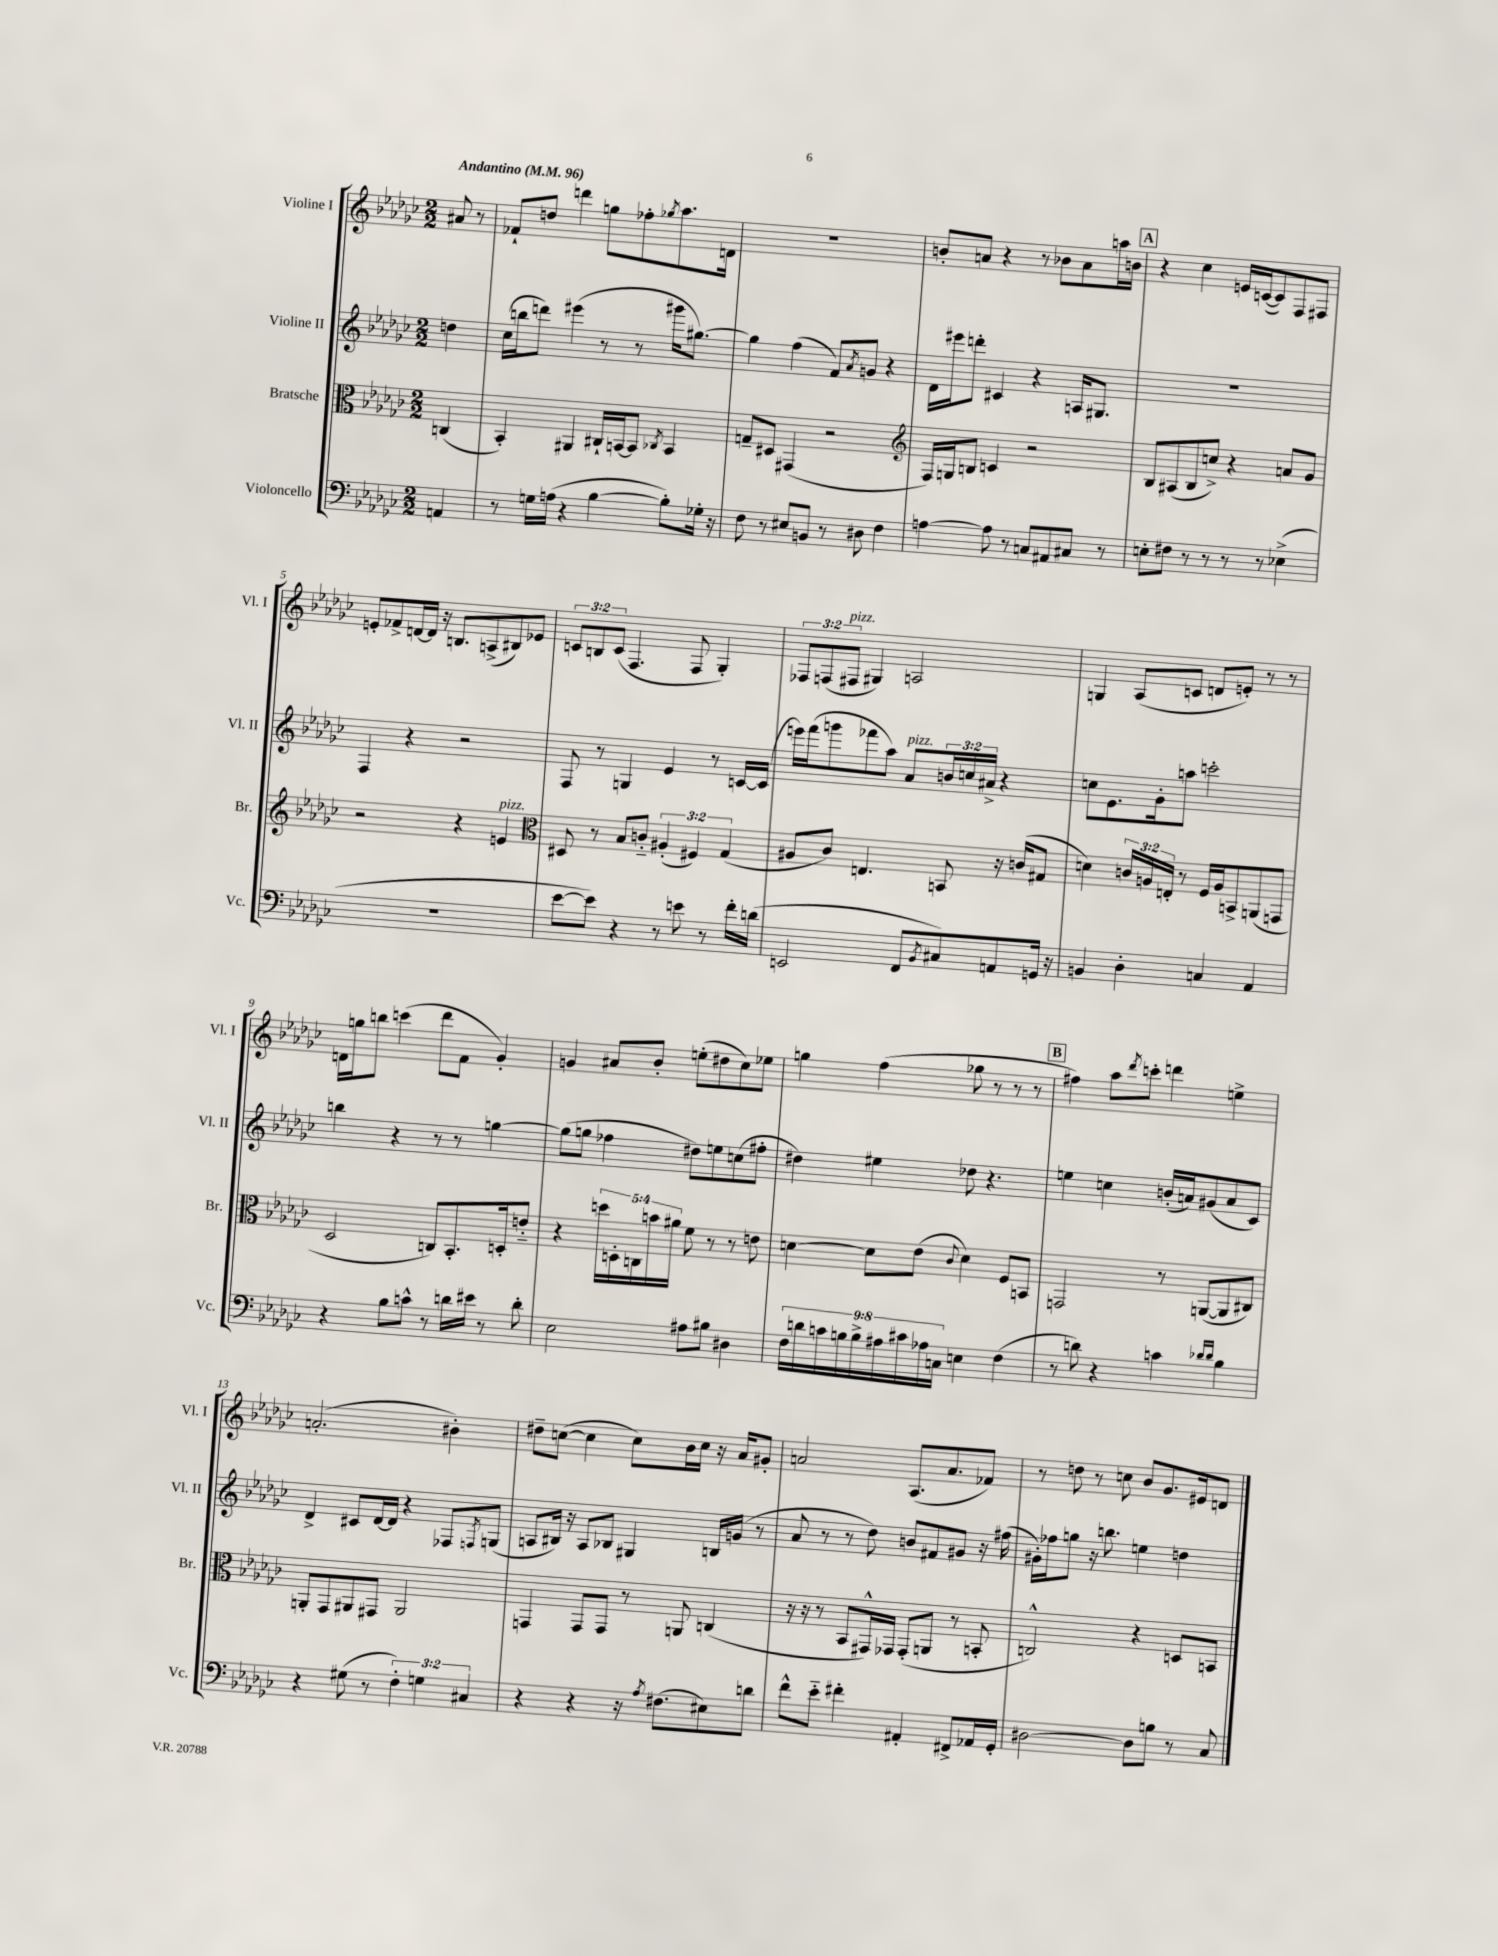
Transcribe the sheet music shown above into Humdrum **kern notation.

**kern	**kern	**kern	**kern
*staff4	*staff3	*staff2	*staff1
*clefF4	*clefC3	*clefG2	*clefG2
*k[b-e-a-d-g-c-]	*k[b-e-a-d-g-c-]	*k[b-e-a-d-g-c-]	*k[b-e-a-d-g-c-]
*M2/2	*M2/2	*M2/2	*M2/2
*MM96	*MM96	*MM96	*MM96
4AA/	(4C/	4dd\	8a#/
.	.	.	8r
=	=	=	=
8r	4BB-'/)	(16cc-\LL	8f-`/L
.	.	16bb\J	.
16G\LL	.	8ddd\J)	8dd/J
(16A\JJ	.	.	.
4r	4AA#/	(4eee#\	4ddd\
[4B-\	16C#`/LL	8r	8gg\L
.	[16BB/J	.	.
.	8BB/]J	8r	8ff-'\
.	8qC-/	.	8qgg-/
8B-'\]L)	4BB/	16ggg#\LK	8.aa-\
.	.	[8.gg#\J)	.
16G-'\Jk	.	.	.
16r	.	.	16d\Jk
=	=	=	=
8F\	8G~/L	4gg#\]	1r
8r	8D#/J	.	.
8E#/L	(4GG#/	(4ff\	.
8BB/J	.	.	.
8r	2r	8f/L)	.
.	.	8qa-/	.
8D#\	.	8g/J	.
4F\	.	4r	.
=	=	=	=
*	*clefG2	*	*
[4A\	16F/LL)	16d-\LL	8b'/L
.	16G/J	16eee#\J	.
.	8B/J	8ddd'\J	8a/J
8A\]	4c/	4c#/	4r
8r	.	.	.
8C/L	2r	4r	8r
8AA#/	.	.	8b-\L
8C#/J	.	16A/LK	8a\
.	.	8.G#/J	.
8r	.	.	16aa\L
.	.	.	16b\JJ
=	=	=	=
8E'\L	8B-/L	1r	4r
8F#\J	(8A#/	.	.
8r	8B-/	.	4cc-\
8r	8cc^/J)	.	.
8r	4r	.	16e/LL
.	.	.	([16c/J
8r	.	.	8c/])
(4E-^\	8a/L	.	8F/
.	8g-/J	.	8F#/J
=	=	=	=
1r	2r	4F/	8e'/L
.	.	.	8f-^/
.	.	4r	[16d/L
.	.	.	16d/]JJ
.	.	.	16r
.	.	.	8.B/L
.	4r	2r	.
.	.	.	(8A^/
.	4e/	.	8B#/)
.	.	.	8e-/J
=	=	=	=
*	*clefC3	*	*
[8e-\L	8D#/	8F/	12c/L
.	.	.	12B/
8e-\]J)	8r	8r	.
.	.	.	(12c/J
4r	8B-/L	4G/	4.F/
.	8c'~/J	.	.
8r	(6A#'/	4e-/	.
8e\	.	.	8F/
.	6F#/)	.	.
8r	.	8r	4G-'/)
.	(6G-/	.	.
16f'\LL	.	[16c/LL	.
(16d\JJ	.	(16c/]JJ	.
=	=	=	=
2EE/	8A#/L	16eee\LL)	12F-/L
.	.	(16fff\J	.
.	.	.	(12F/
.	8c-/J)	8ggg\	.
.	.	.	12F#/J
.	4.E/	8fff-\	4G#/)
.	.	8aa-\J)	.
8FF/L	.	8a-/L	2A/
8qBB-/	.	.	.
8C#/)	8BB/	24b/L	.
.	.	24cc/	.
.	.	24a#^/JJ	.
8AA/	16r	4r	.
.	(16c/LK	.	.
16GG/Jk	8G#/J	.	.
16r	.	.	.
=	=	=	=
4BB/	4d\)	8cc\L	4G/
.	.	8.e-\	.
4D-'\	24c/LL	.	(8A-/L
.	24A/	.	.
.	.	16g-'\k	.
.	24E'/JJ	.	.
.	8r	8aa\J	8c/J
4C/	16F/LL	2ccc'\	8d/L
.	16A/J	.	.
.	8BB^/	.	8e'/J)
4AA-/	(8AA/	.	8r
.	8GG/J	.	8r
=	=	=	=
4r	2D-/	4bb\	16d\LL
.	.	.	16gg\J
.	.	.	8bb\J
8B-\L	.	4r	(4ccc\
8c^^\J	.	.	.
8r	8C/L)	8r	8ddd-\L
16d\LL	8.BB-'/	8r	8f\J
16e#\JJ	.	.	.
8r	.	[4gg\	4g-'/)
.	16D'/k	.	.
8d'\	8e'~/J	.	.
=	=	=	=
2E-\	4r	(8gg\]L	4g/
.	.	8gg\J	.
.	20dd\LL	4ff-\	8a#/L
.	20D'\	.	.
.	20C\	.	.
.	.	.	8b-'/J
.	20b\	.	.
.	20a#\JJ	.	.
8A#\L	8f\	8dd#\L)	(8ee'\L
8B#\J	8r	8ee\	8dd#\
4D#\	8r	(8cc\	8cc-\)
.	8e\	8ff#'\J	8ee-\J
=	=	=	=
18F\LL	[4d\	4dd#\)	4gg\
18d\	.	.	.
18c\	.	.	.
18B\	.	.	.
18B^\	.	.	.
.	8d\]L	4ee#\	(4ff\
18A#\	.	.	.
18c#\	.	.	.
.	(8e-\J	.	.
18A-\	.	.	.
18C\JJ	.	.	.
.	8qqc-/	.	.
4E\	4d\)	8dd-\	8gg-\
.	.	4.r	8r
(4F\	8F/L	.	8r
.	8BB/J	.	8r
=	=	=	=
8r	2GG/	4ee\	4ff#\)
8d\)	.	.	.
4r	.	4cc\	8aa-\L
.	.	.	8qddd-/
.	.	.	8ccc'\J
4c\	8r	(16b'/LL	4ddd\
.	.	16a/J)	.
.	([8AA/L	(8g#/	.
16qqd-/LL	.	.	.
16qqd-/JJ	.	.	.
4B-\	8AA/]	8a/	4ee^\
.	8C#/J)	8c-/J)	.
=	=	=	=
4r	8AA'/L	4d-^/	(2.a'/
.	8GG-/	.	.
(8G#\	8AA#/	8c#/L	.
8r	8GG#/J	[16d-/L	.
.	.	16d-/]JJ	.
6F'\)	2AA#/	4r	.
6G\	.	.	.
.	.	8F-/L	4b#'\)
6C#/	.	.	.
.	.	8qF/	.
.	.	(8G/J	.
=	=	=	=
4r	4GG/	8A/L	8dd#~\L
.	.	16B#/Jk)	([8cc\J
.	.	16r	.
4r	8GG/L	8A/L	4cc\]
.	8GG/J	8B-/J	.
16r	8r	4G#/	8cc\L)
8qA-/	.	.	.
(8.F#\L	.	.	.
.	8AA/	.	16b-\L
.	.	.	16cc\JJ
8E#\)	(4C/	16B/LL	16r
.	.	(16g/JJ	16a-/LK
8d\J	.	8r	8g#'/J
=	=	=	=
8f^^\L	16r	8a-/	2a/
.	16r	.	.
8e-'~\J	8r	8r	.
4f#'\	8BB-/L	8r	.
.	16GG#^^/L)	8dd-\)	.
.	16GG-/JJ	.	.
4AA#'/	(8GG-'/L	8b/L	(8.A-/L
.	8AA/J	8f#/	.
.	.	.	8.a/
8FF#^/L	8r	8g#/J	.
16AA-/L	8BB'/	16r	8f-/J)
16GG-'/JJ	.	(16ff#\	.
=	=	=	=
[2D#\	2C^^/)	16g#'\LL)	8r
.	.	16ff-\J	.
.	.	8gg\J	8dd\
.	.	16r	8r
.	.	8.bb\	.
.	.	.	8cc\
8D#\]L	4r	4ee\	8b-/L
8B\J	.	.	8.g-/
8r	8D/L	4dd\	.
.	.	.	16e#/k
8C-/	8BB/J	.	8d/J
==	==	==	==
*-	*-	*-	*-
